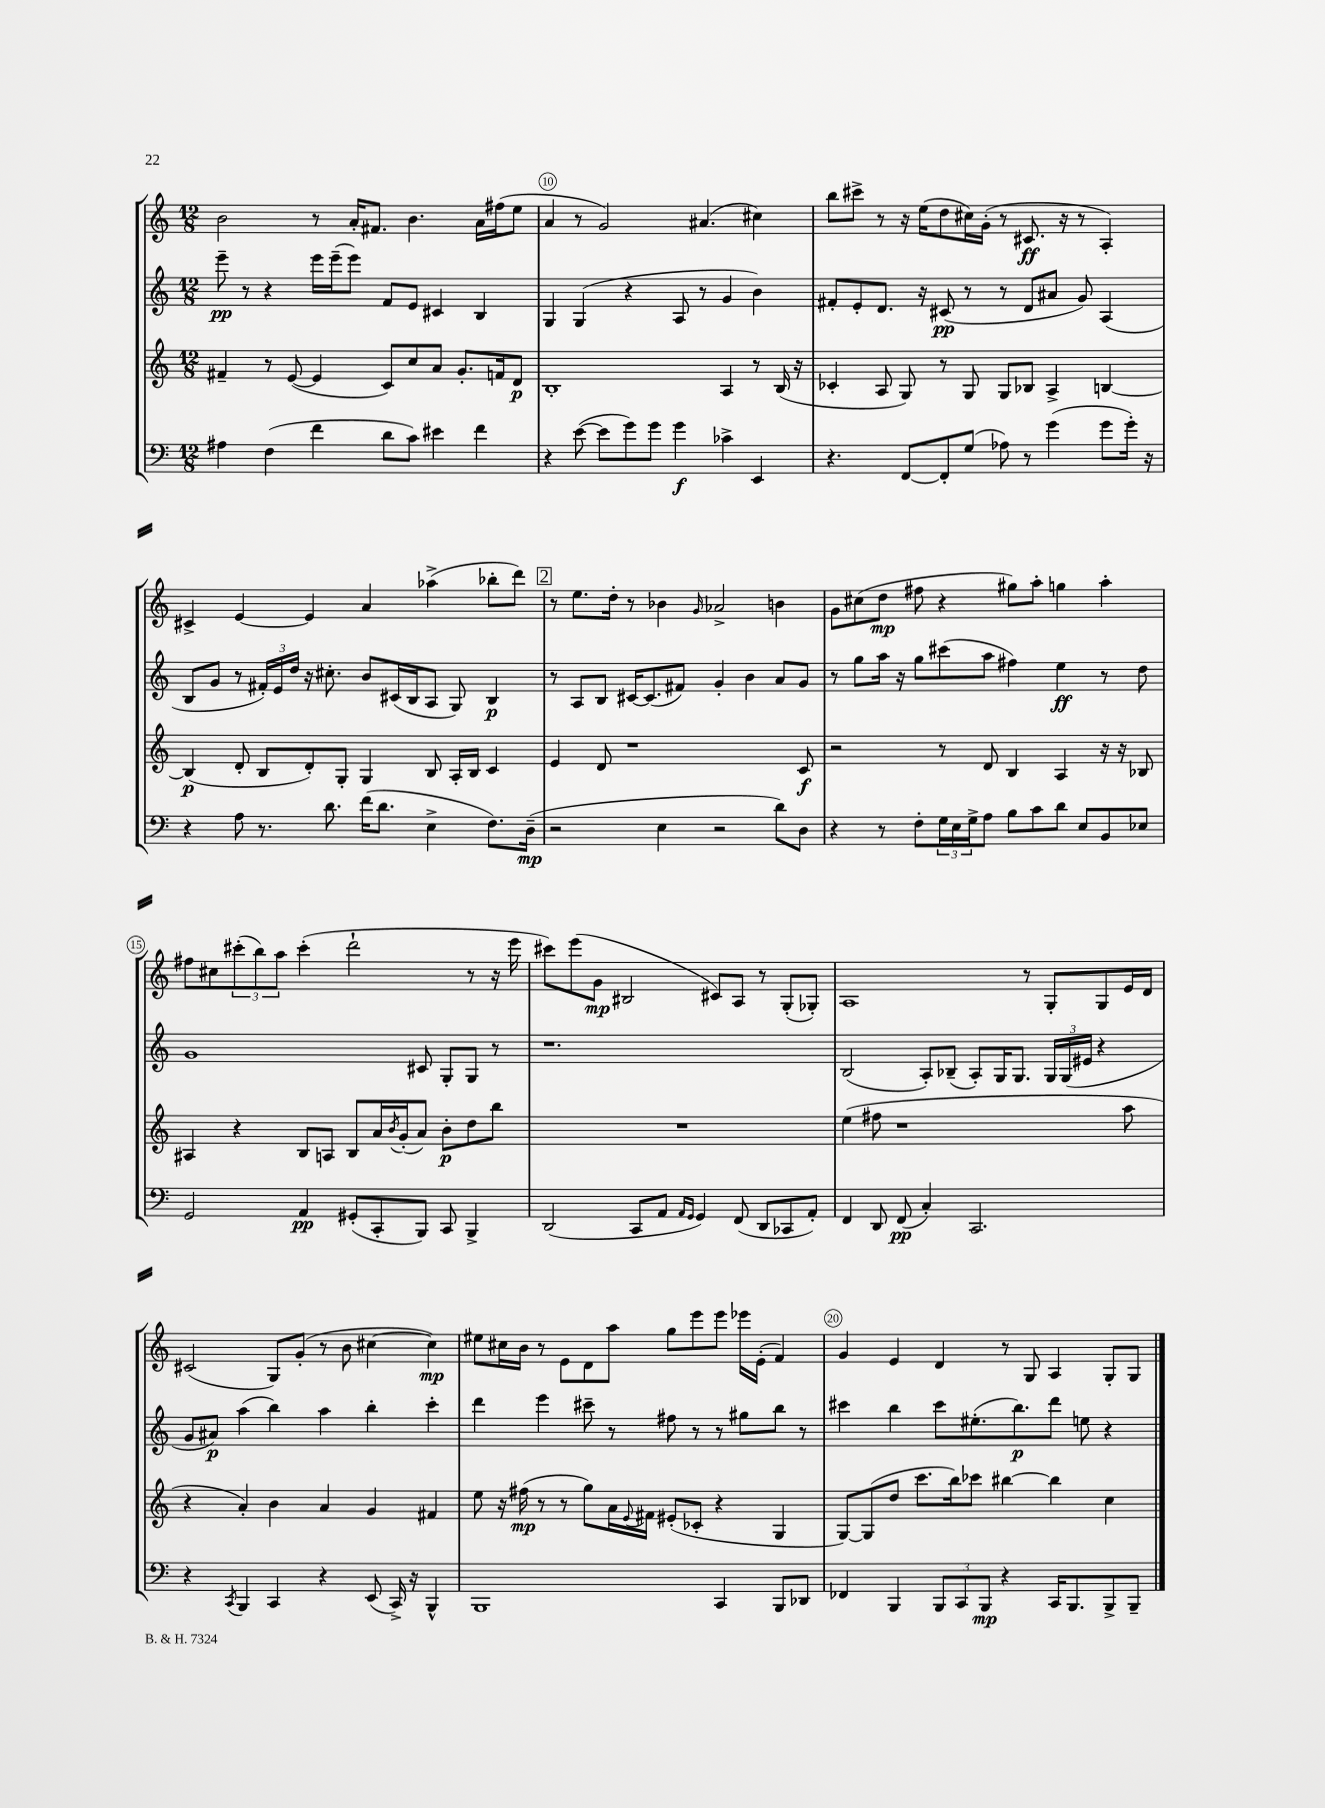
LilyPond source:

<<
\new StaffGroup <<
\new Staff = "s0" {
    \clef treble \key c \major \numericTimeSignature \time 12/8
    b'2 r8 a'16-. fis'8. b'4. a'16 fis''16( e''8 |
    a'4 r8 g'2) ais'4.( cis''4) |
    b''8 cis'''8-> r8 r16 e''16( d''8 cis''16) g'16-.( r8 cis'8.\ff r16 r8 a4-.) |
    cis'4-> e'4~ e'4 a'4 aes''4->( bes''8-. d'''8) |
    \mark \markup { \box "2" } r8 e''8. d''16-. r8 bes'4 \grace { g'16 } aes'2-> b'4 |
    g'8 cis''8( d''8\mp fis''8 r4 gis''8) a''8-. g''4 a''4-. |
    fis''8 cis''8 \tuplet 3/2 { cis'''8-.( b''8) a''8 } cis'''4-.( d'''2-! r8 r16 e'''16 |
    cis'''8) e'''8( g'8\mp bis2 cis'8) a8 r8 g8-.( ges8-.) |
    a1 r8 g8-. g8 e'16 d'16 |
    cis'2( g8) g'8-.( r8 b'8 cis''4~ cis''4\mp) |
    eis''8 cis''16 b'16 r8 e'8 d'8 a''8 g''8 e'''8 e'''8 ees'''16 e'16-.( f'4) |
    g'4 e'4 d'4 r8 g8 a4 g8-. g8 \bar "|." |
}
\new Staff = "s1" {
    \clef treble \key c \major \numericTimeSignature \time 12/8
    e'''8--\pp r8 r4 e'''16 e'''16--( e'''8) f'8 e'8 cis'4 b4 |
    g4 g4( r4 a8 r8 g'4 b'4) |
    fis'8-. e'8-. d'8. r16 cis'8\pp( r8 r8 d'8 ais'8 g'8) a4( |
    b8 g'8 r8 \tuplet 3/2 { fis'16-.) e'16 d''16 } r16 cis''8.-. b'8 cis'16( b16 a8 g8) b4\p |
    \mark \markup { \box "2" } r8 a8 b8 cis'16~ cis'8.( fis'8) g'4-. b'4 a'8 g'8 |
    r8 g''8 a''16 r16 g''8 cis'''8( a''8 fis''4) e''4\ff r8 d''8 |
    g'1 cis'8 g8-. g8 r8 |
    r1. |
    b2( a8-.) bes8--( a8-.) g16 g8. \tuplet 3/2 { g16 g16( eis'16 } r4 |
    g'8 ais'8\p) a''4( b''4) a''4 b''4-. c'''4-. |
    d'''4 e'''4 cis'''8-- r8 fis''8 r8 r8 gis''8 b''8 r8 |
    cis'''4 b''4 cis'''8 eis''8.-.( b''8.\p) d'''8 e''8 r4 \bar "|." |
}
\new Staff = "s2" {
    \clef treble \key c \major \numericTimeSignature \time 12/8
    fis'4-- r8 e'8~( e'4 c'8) c''8 a'8 g'8.-. f'16 d'8\p |
    b1-. a4 r8 b16( r16 |
    ces'4-. a8 g8) r8 g8 g8 bes8 a4-> b4~ |
    b4\p( d'8-. b8 d'8-.) g8-. g4 b8 a16-. b16 c'4 |
    \mark \markup { \box "2" } e'4 d'8 r1 c'8\f |
    r2 r8 d'8 b4 a4 r16 r16 bes8 |
    ais4 r4 b8 a8 b8 a'16 \acciaccatura { b'8 } g'16-.( a'8) b'8-.\p d''8 b''8 |
    R1. |
    e''4( fis''8 r1 a''8 |
    r4 a'4-.) b'4 a'4 g'4 fis'4 |
    e''8 r16 fis''16\mp( r8 r8 g''8) a'16 \appoggiatura { e'8 } fis'16 eis'8-.( ces'8-. r4 g4 |
    g8~) g8( d''8 c'''8. b''16) ces'''8 bis''4~ bis''4 c''4 \bar "|." |
}
\new Staff = "s3" {
    \clef bass \key c \major \numericTimeSignature \time 12/8
    ais4 f4( f'4 d'8 c'8) eis'4 f'4 |
    r4 e'8~( e'8 g'8) g'8 g'4\f ces'4-> e,4 |
    r4. f,8~ f,8-. g8( aes8) r8 g'4( g'8 g'16-.) r16 |
    r4 a8 r8. d'8. f'16( d'8. e4-> f8.) d16--\mp( |
    \mark \markup { \box "2" } r2 e4 r2 d'8) d8 |
    r4 r8 f8-. \tuplet 3/2 { g16 e16 g16-> } a8 b8 c'8 d'8 e8 b,8 ees8 |
    g,2 a,4\pp gis,8-.( c,8-. b,,8) c,8 b,,4-> |
    d,2( c,8 a,8 \grace { a,16 g,16 } g,4) f,8( d,8 ces,8 a,8-.) |
    f,4 d,8 f,8\pp( c4-.) c,2. |
    r4 \acciaccatura { c,8 } b,,4 c,4 r4 e,8( c,16->) r16 b,,4-^ |
    b,,1 c,4 b,,8 des,8 |
    fes,4 b,,4 \tuplet 3/2 { b,,8 c,8 b,,8\mp } r4 c,16 b,,8. b,,8-> b,,8-- \bar "|." |
}
>>
>>
\layout { \context { \Score currentBarNumber = #9 \override BarNumber.break-visibility = ##(#f #t #t) barNumberVisibility = #(every-nth-bar-number-visible 5) \override BarNumber.stencil = #(make-stencil-circler 0.1 0.3 ly:text-interface::print) } }
